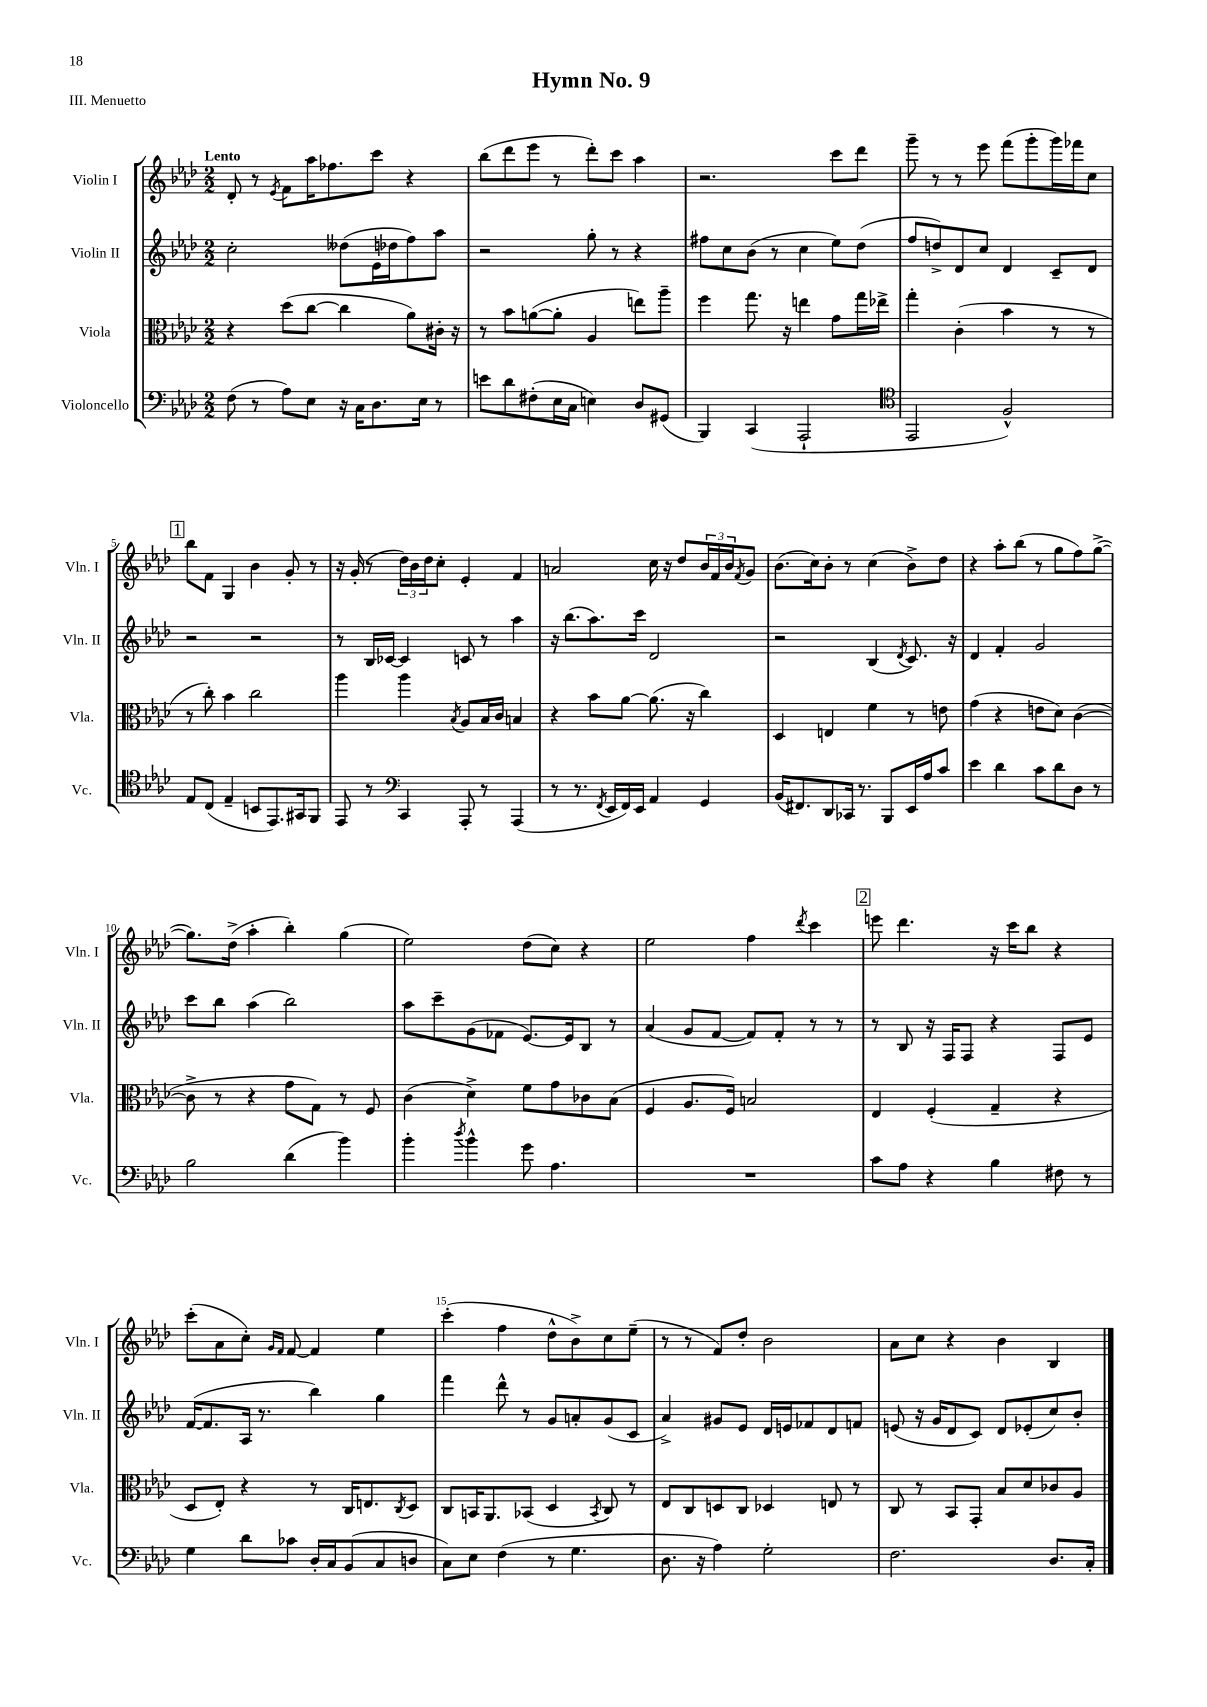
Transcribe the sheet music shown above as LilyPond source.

\header { title = "Hymn No. 9" piece = "III. Menuetto" }
<<
\new StaffGroup <<
\new Staff = "s0" \with { instrumentName = "Violin I" shortInstrumentName = "Vln. I" } {
    \clef treble \key aes \major \numericTimeSignature \time 2/2 \tempo "Lento"
    des'8-. r8 \acciaccatura { ees'8 } f'8 aes''16 fes''8. c'''8 r4 |
    bes''8( des'''8 ees'''8 r8 des'''8-.) c'''8 aes''4 |
    r2. c'''8 des'''8 |
    g'''8-- r8 r8 ees'''8 f'''8( g'''8-. g'''16) fes'''16 c''8 |
    \mark \markup { \box "1" } bes''8 f'8 g4 bes'4 g'8-. r8 |
    r16 g'16-.( r8 \tuplet 3/2 { des''16) bes'16 des''16 } c''8-. ees'4-. f'4 |
    a'2 c''16 r16 des''8 \tuplet 3/2 { bes'16 f'16 bes'16 } \acciaccatura { f'8 } g'8 |
    bes'8.( c''16) bes'8-. r8 c''4( bes'8->) des''8 |
    r4 aes''8-. bes''8( r8 g''8 f''8) g''8~->( |
    g''8.) des''16->( aes''4-. bes''4-.) g''4( |
    ees''2) des''8( c''8) r4 |
    ees''2 f''4 \acciaccatura { des'''8 } c'''4 |
    \mark \markup { \box "2" } e'''8 des'''4. r16 c'''16 bes''8 r4 |
    c'''8-.( aes'8 c''8-.) \grace { g'16 f'16 } f'8~ f'4 ees''4 |
    c'''4-.( f''4 des''8-^ bes'8->) c''8 ees''8--( |
    r8 r8 f'8) des''8-. bes'2 |
    aes'8 c''8 r4 bes'4 bes4 \bar "|." |
}
\new Staff = "s1" \with { instrumentName = "Violin II" shortInstrumentName = "Vln. II" } {
    \clef treble \key aes \major \numericTimeSignature \time 2/2
    c''2-. deses''8( ees'16 des''16 f''8) aes''8 |
    r2 g''8-. r8 r4 |
    fis''8 c''8 bes'8( r8 c''4 ees''8) des''8( |
    f''8 d''8->) des'8 c''8 des'4 c'8-- des'8 |
    \mark \markup { \box "1" } r2 r2 |
    r8 bes16 ces'16~ ces'4 c'8 r8 aes''4 |
    r16 bes''8.( aes''8.) c'''16 des'2 |
    r2 bes4( \acciaccatura { des'8 } c'8.) r16 |
    des'4 f'4-. g'2 |
    c'''8 bes''8 aes''4( bes''2) |
    aes''8 c'''8-- g'8( fes'8 ees'8.~) ees'16 bes8 r8 |
    aes'4( g'8 f'8~ f'8) f'8-. r8 r8 |
    \mark \markup { \box "2" } r8 bes8 r16 f16 f8 r4 f8 ees'8 |
    f'16~( f'8. aes16 r8. bes''4) g''4 |
    f'''4 des'''8-^ r8 g'8 a'8-. g'8( c'8 |
    aes'4->) gis'8 ees'8 des'16 e'16 fes'8 des'8 f'8 |
    e'8( r16 g'16 des'8 c'8) des'8 ees'8-.( c''8) bes'8-. \bar "|." |
}
\new Staff = "s2" \with { instrumentName = "Viola" shortInstrumentName = "Vla." } {
    \clef alto \key aes \major \numericTimeSignature \time 2/2
    r4 des''8( c''8~ c''4 aes'8) cis'16-. r16 |
    r8 bes'8 a'8~( a'8-. aes4 e''8) aes''8-- |
    f''4 g''8. r16 e''4 g'8 g''16 ees''16-> |
    g''4-. c'4-.( bes'4 r8 r8 |
    \mark \markup { \box "1" } r8 c''8-.) bes'4 c''2 |
    aes''4 aes''4 \acciaccatura { bes8 } aes8 bes16 c'16 b4 |
    r4 bes'8 aes'8~ aes'8.( r16 c''4) |
    des4 e4 f'4 r8 e'8 |
    g'4( r4 e'8 des'8) c'4~( |
    c'8-> r8 r4 g'8 g8) r8 f8 |
    c'4( des'4->) f'8 g'8 ces'8 bes8( |
    f4 aes8. f16) b2 |
    \mark \markup { \box "2" } ees4 f4-.( g4-- r4 |
    des8 ees8-.) r4 r8 c16 e8. \acciaccatura { c8 } des8 |
    c8 b,16 aes,8. bes,8( des4 \acciaccatura { bes,8 } c8) r8 |
    ees8 c8 d8 c8 des4 e8 r8 |
    c8 r8 bes,8 g,8-. bes8 des'8 ces'8 aes8 \bar "|." |
}
\new Staff = "s3" \with { instrumentName = "Violoncello" shortInstrumentName = "Vc." } {
    \clef bass \key aes \major \numericTimeSignature \time 2/2
    f8( r8 aes8) ees8 r16 c16 des8. ees16 r8 |
    e'8 des'8 fis8-.( ees16 c16 e4) des8 gis,8( |
    bes,,4) c,4( aes,,2-! |
    \clef tenor ees,2 f2-^) |
    \mark \markup { \box "1" } ees8 c8( ees4-- b,8 ees,8.) gis,16 f,8 |
    ees,8 r8 \clef bass c,4 aes,,8-. r8 aes,,4( |
    r8 r8. \acciaccatura { f,8 } ees,16 f,16) ees,16 aes,4 g,4 |
    bes,16( fis,8.) des,8 ces,16 r8. bes,,8 ees,16 aes16 c'8 |
    ees'4 des'4 c'8 des'8 des8 r8 |
    bes2 des'4( bes'4) |
    bes'4-. \acciaccatura { des''8 } bes'4-^ g'8 aes4. |
    R1 |
    \mark \markup { \box "2" } c'8 aes8 r4 bes4 fis8 r8 |
    g4 des'8 ces'8 des16-. c16 bes,8( c8 d8 |
    c8) ees8 f4( r8 g4. |
    des8. r16 aes4) g2-. |
    f2. des8. c16-. \bar "|." |
}
>>
>>
\layout { \context { \Score \override BarNumber.break-visibility = ##(#f #t #t) barNumberVisibility = #(every-nth-bar-number-visible 5) } }
